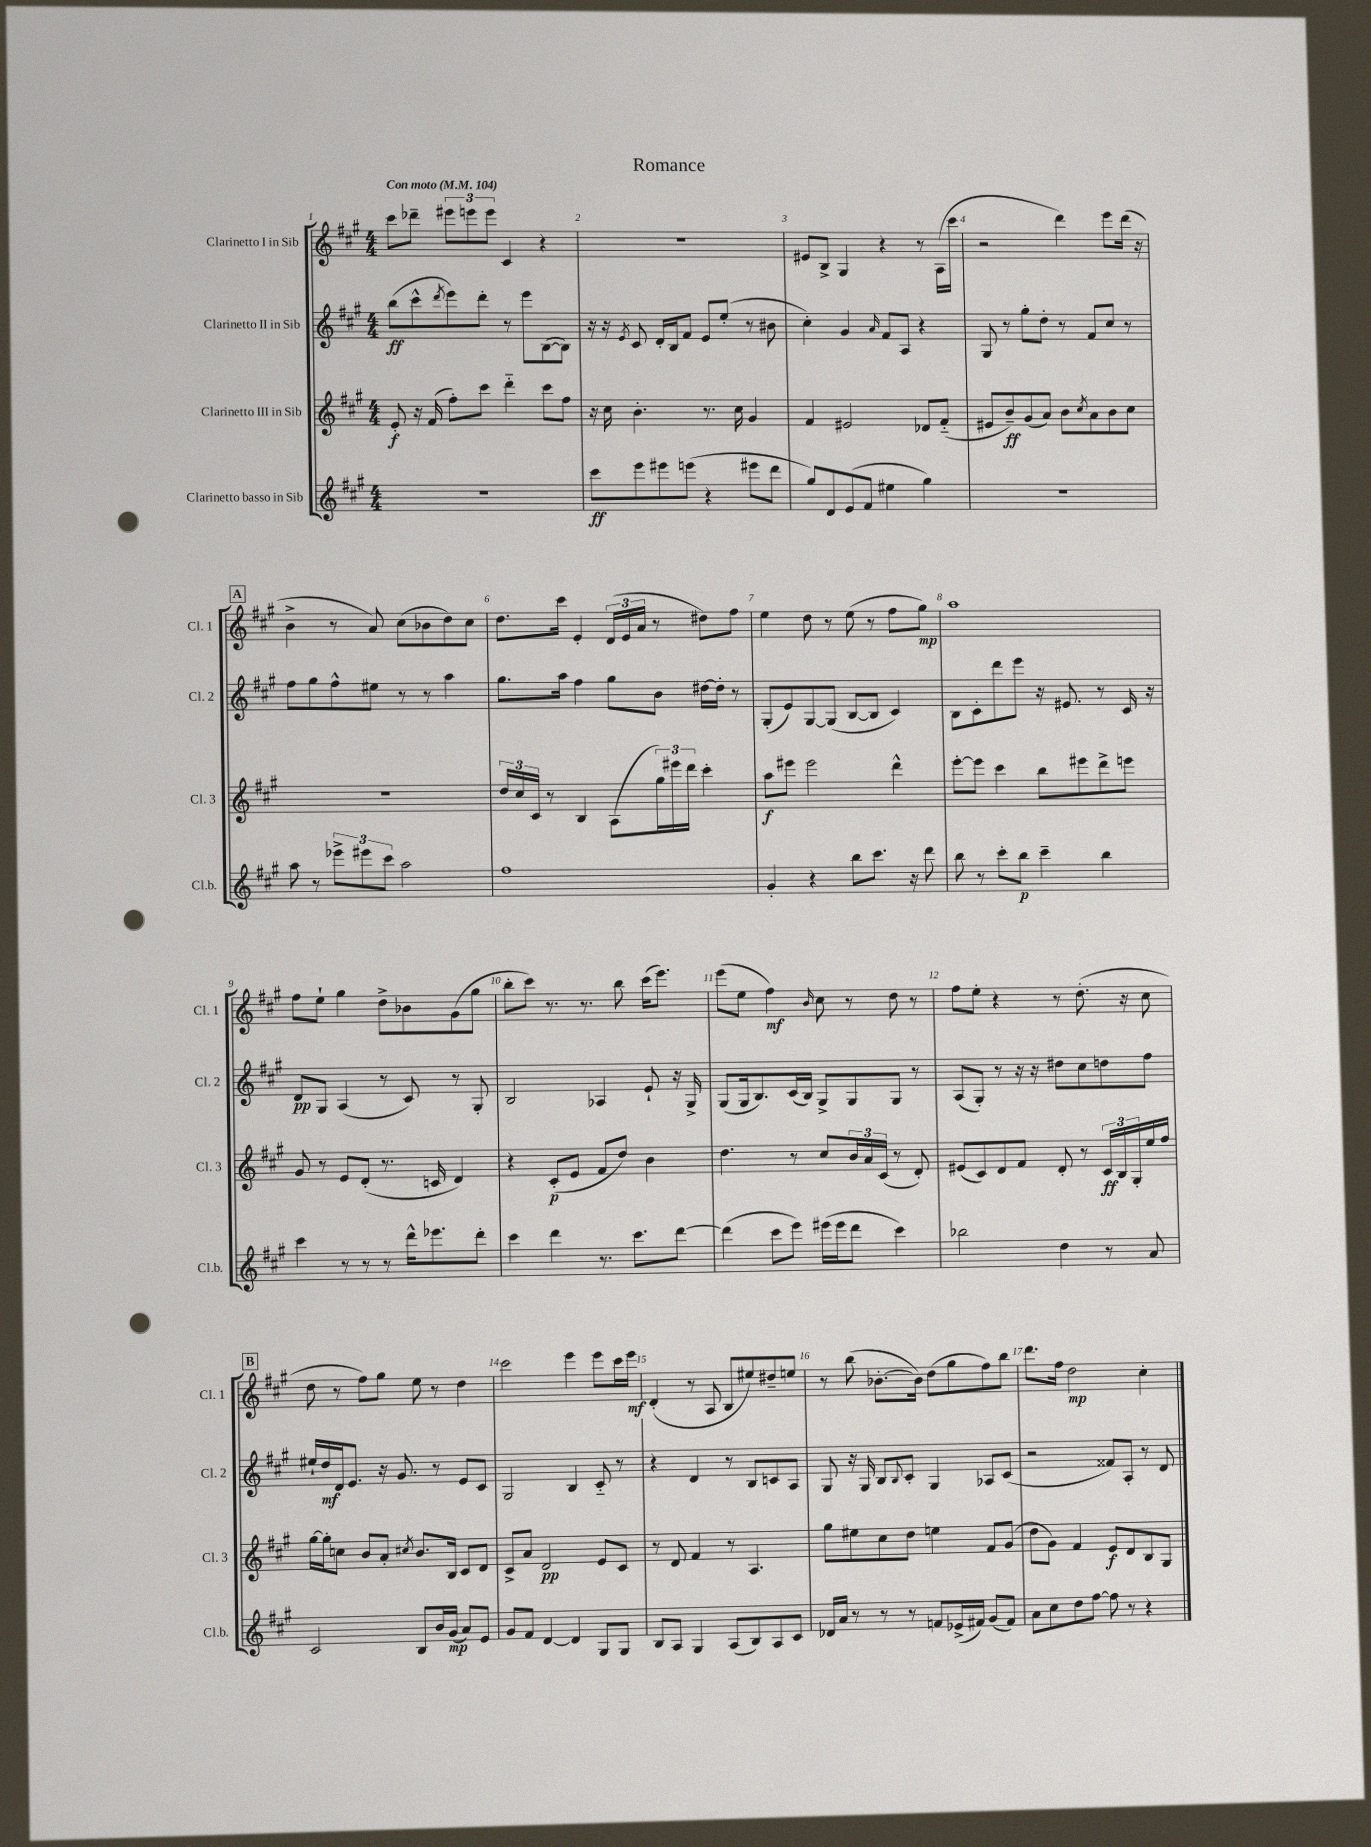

**kern	**kern	**kern	**kern
*staff4	*staff3	*staff2	*staff1
*clefG2	*clefG2	*clefG2	*clefG2
*k[f#c#g#]	*k[f#c#g#]	*k[f#c#g#]	*k[f#c#g#]
*M4/4	*M4/4	*M4/4	*M4/4
*MM104	*MM104	*MM104	*MM104
1r	8e'	(8bb	8ccc#
.	16r	8ccc#^^	8ddd-~
.	(16f#	.	.
.	.	8qddd	.
.	8ff#')	8eee)	12eee#
.	.	.	12eee
.	8ccc#	8ddd'	.
.	.	.	12eee
.	4ddd'~	8r	4c#
.	.	8eee	.
.	8ccc#	([8B	4r
.	8ff#	8B])	.
=	=	=	=
8ccc#	16r	16r	1r
.	16cc#	16r	.
.	.	8qe	.
8eee	4.b'	8c#	.
8eee#	.	16d'	.
.	.	16B	.
(8eee	.	8f#	.
4r	8.r	8e	.
.	.	(8ee'	.
.	16cc#	.	.
8eee#	4g#	8r	.
8ddd	.	8b#	.
=	=	=	=
8gg#)	4f#	4cc#')	8e#
8d	.	.	8B^
(8e	2e#	4g#	4G#
8f#	.	.	.
.	.	16qqa	.
4ee#	.	8f#	4r
.	.	8A	.
4gg#)	8d-	4r	8r
.	(8f#'~	.	(16A
.	.	.	16ccc#
=	=	=	=
1r	8e#	8G#	2r
.	8b~)	8r	.
.	(8g#	8gg#'	.
.	8a)	8dd'	.
.	8b	8r	4ddd)
.	8qcc#	.	.
.	8a	8f#	.
.	8b	8cc#	8eee
.	8cc#	8r	(16ddd
.	.	.	16r
=	=	=	=
8aa	1r	8ff#	4b^
8r	.	8gg#	.
12eee-^	.	8ff#^^	8r
12eee#	.	.	.
.	.	8ee#	8a)
12ccc#	.	.	.
2aa	.	8r	(8cc#
.	.	8r	8b-
.	.	4aa	8dd)
.	.	.	8cc#
=	=	=	=
1ff#	24dd	8.gg#	8.dd
.	24cc#	.	.
.	24c#	.	.
.	8r	.	.
.	.	16aa	16ccc#
.	4B	4ff#	4e'
.	(8A	8gg#	(24d
.	.	.	24e
.	.	.	24a
.	24gg#)	8b	8r
.	24eee#	.	.
.	24ddd	.	.
.	4ccc#'	[16dd#	8dd#)
.	.	16dd#']	.
.	.	8r	8ff#
=	=	=	=
4g#'	8aa	(8G#'	4ee
.	8eee#	8e)	.
4r	2eee#	[8G#	8dd
.	.	(8G#]	8r
8bb	.	[8B	(8ee
8.ccc#	.	8B]	8r
.	4ddd^^	4c#)	8ff#
16r	.	.	.
8ddd	.	.	8gg#)
=	=	=	=
8bb	[8eee'	8B	1aa
8r	8eee]	8c#'	.
8ccc#'	4ccc#	8ddd	.
8bb	.	8eee	.
4ccc#~	8bb	16r	.
.	.	8.e#	.
.	8eee#	.	.
4bb	8ddd^	8r	.
.	8eee	16c#	.
.	.	16r	.
=	=	=	=
4ccc#	8g#	8d	8ff#
.	8r	8G#	8ee`
8r	8e	(4A	4gg#
8r	(8d'	.	.
8r	8.r	8r	8dd^
16ddd^^	.	8c#)	8b-
8.eee-	16c	.	.
.	4d)	8r	(8g#
8ddd'	.	8G#'	8gg#
=	=	=	=
4ccc#	4r	2B	8bb'
.	.	.	8ccc#)
4ddd	(8c#'	.	8.r
.	8e	.	.
.	.	.	8.r
8.r	8f#	4A-	.
.	8dd)	.	8bb
8.ccc#	.	.	.
.	4b	8e`	(16ccc#
.	.	.	8.eee)
[8ddd	.	16r	.
.	.	16G#^	.
=	=	=	=
(4ddd]	4.dd	(8G#	(8eee
.	.	16G#	8ee
.	.	8.B)	.
8ccc#	.	.	4ff#)
8eee)	8r	(16c#	.
.	.	16B)	.
.	.	.	16qqb
(16eee#	8cc#	8G#^	8cc#
16eee#	.	.	.
8ddd	24b	8G#	8r
.	24a	.	.
.	(24c#	.	.
4ccc#)	8r	8G#	8dd
.	8d')	8r	8r
=	=	=	=
2bb-	(8e#	(8A	8ff#
.	8c#)	8G#')	8ee'
.	8d	8r	4r
.	8f#	16r	.
.	.	16r	.
4dd	8d'	8dd#	8r
.	8r	8cc#	(8.dd'
8r	24c#	8dd	.
.	24B	.	.
.	.	.	16r
.	24G#'	.	.
8a	16ee	8ff#	8cc#
.	16ff#	.	.
=	=	=	=
2c#	[16gg#	16ee#`	8dd
.	16gg#']	16dd	.
.	8cc	16d	8r
.	.	8.e	.
.	8b	.	8ff#)
.	8a'	16r	8gg#
.	.	8.g#	.
.	8qcc#	.	.
8B	8.b	.	8ee
16b	.	8r	8r
(16g#	16B	.	.
8a)	8c#	8e	4dd
8e	8d	8c#	.
=	=	=	=
8g#	8c#^	2G#	2ccc#
8f#	8a	.	.
[4d	2d	.	.
4d]	.	4B	4eee
8G#	8e	8c#'~	8eee
8G#	8c#	8r	16ccc#
.	.	.	16eee
=	=	=	=
8B	8r	4r	(4d'
8A	8d	.	.
4G#	4f#	4d	8r
.	.	.	8A
(8A	8r	8r	8B
8B)	4.A	8B	8ee#)
8A	.	8c	8dd#~
8c#	.	8A	8ee
=	=	=	=
16d-	8gg#	8G#	8r
16a	.	.	.
8r	8ee#	16r	(8bb
.	.	16G#	.
8r	8cc#	8B	[8.b-'
.	.	8qqB	.
8r	8dd	8c#'	.
.	.	.	16b-])
8f	4ee	4G#	(8dd
(16e-^	.	.	8gg#
16f#)	.	.	.
(8g#	8f#	8A-	8ff#)
8f#)	(8g#	(8c#	8bb
=	=	=	=
8a	8dd	2r	8.ddd
8cc#	8g#)	.	.
.	.	.	16ff#
8dd	4f#	.	2dd
[8ff#	.	.	.
8ff#]	8e	8f##)	.
8r	8d	8A'	.
4r	8B	8r	4cc#'
.	8G#	8d	.
==	==	==	==
*-	*-	*-	*-
